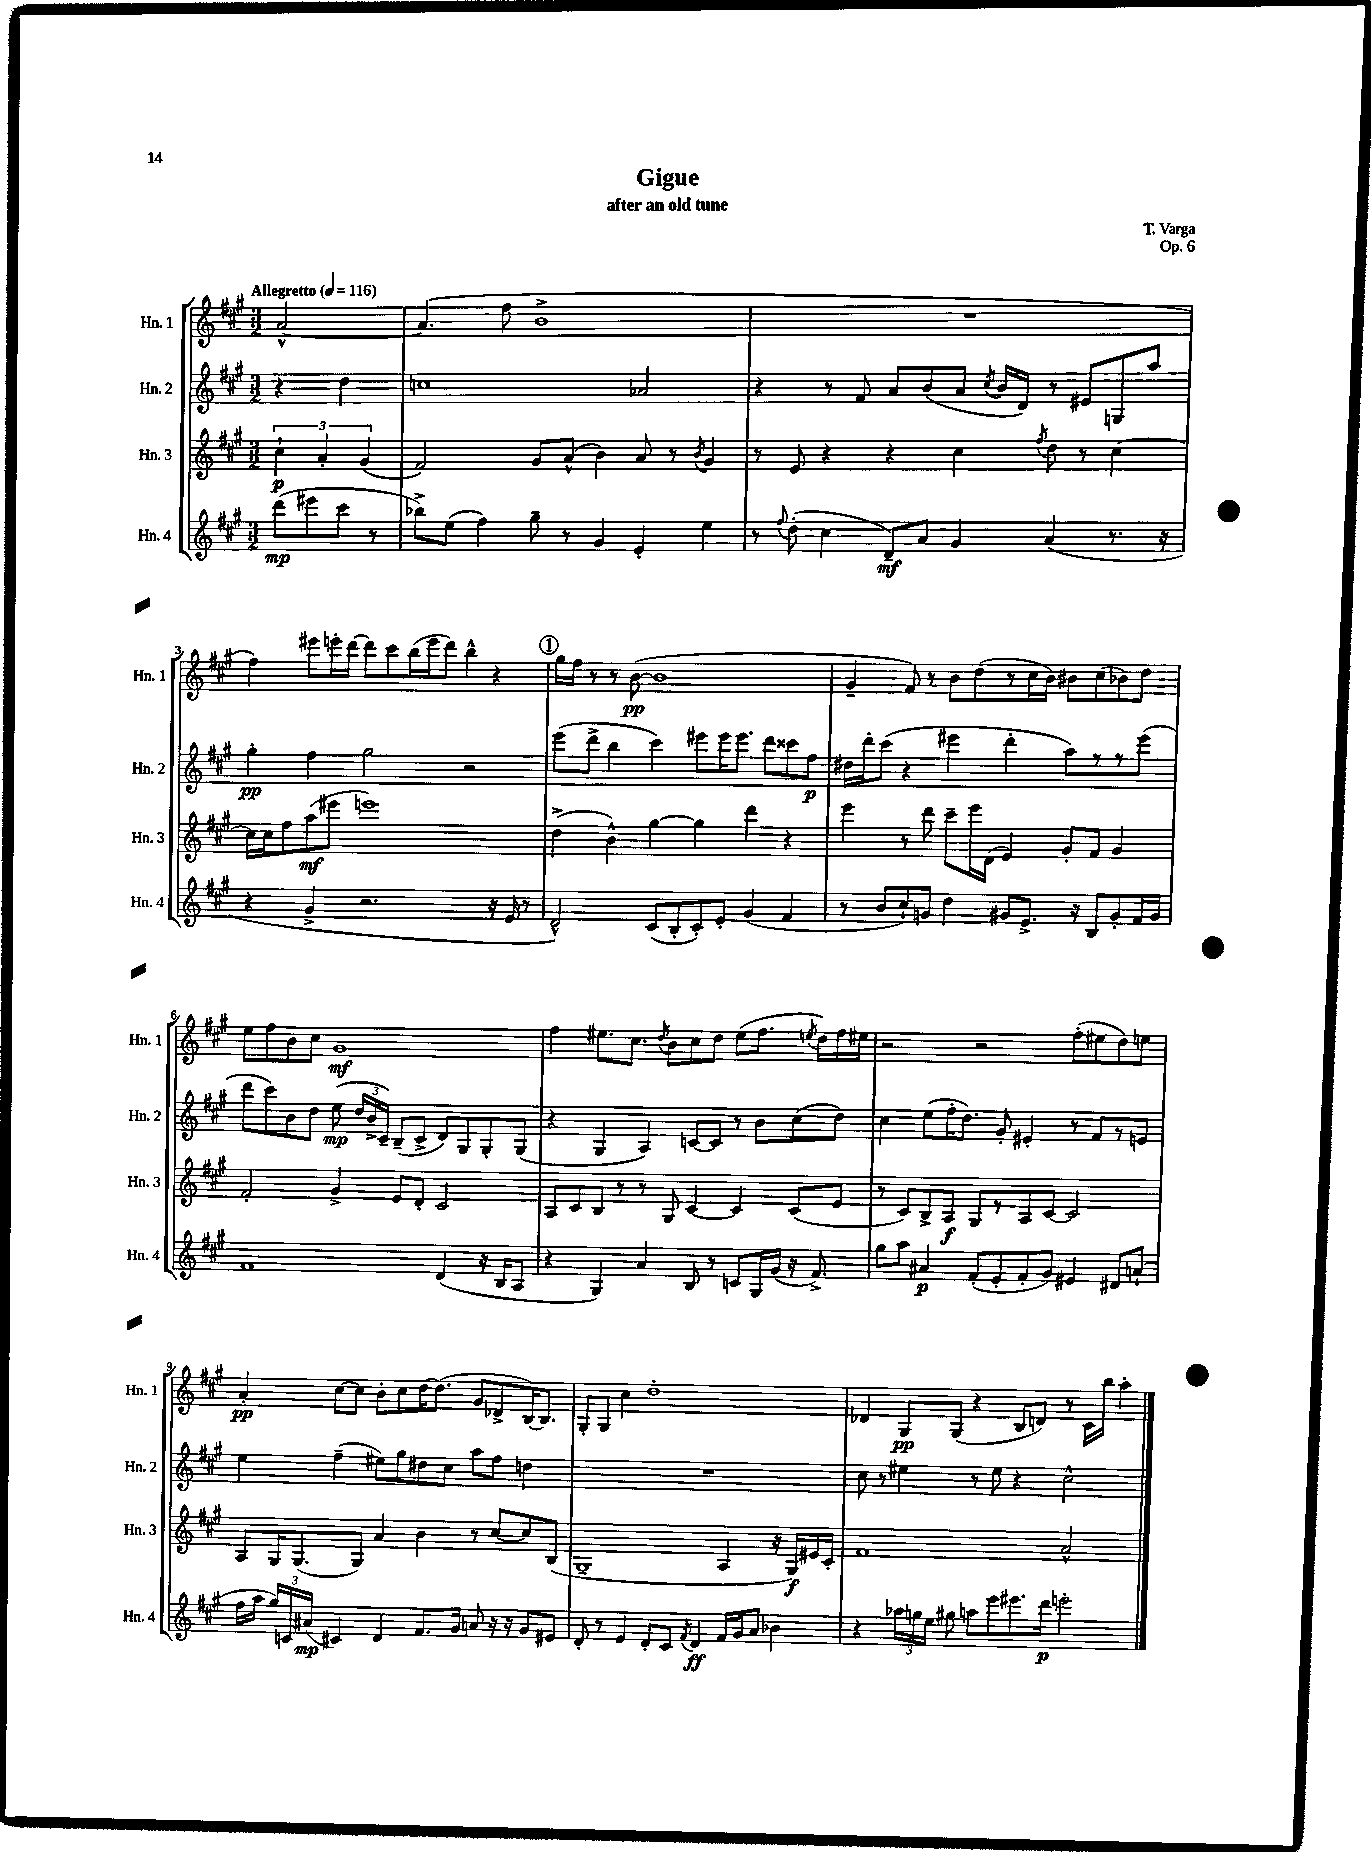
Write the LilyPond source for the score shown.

\header { title = "Gigue" composer = "T. Varga" subtitle = "after an old tune" opus = "Op. 6" }
<<
\new StaffGroup <<
\new Staff = "s0" \with { instrumentName = "Hn. 1" shortInstrumentName = "Hn. 1" } {
    \clef treble \key a \major \numericTimeSignature \time 3/2 \partial 2 \tempo "Allegretto" 4 = 116
    \autoBeamOff a'2~-^ |
    a'4.( fis''8 b'1-> |
    R1. |
    fis''4) eis'''8[ e'''16-. d'''16]~ d'''8[ cis'''8 b''16( e'''16 d'''8]) b''4-^ r4 |
    \mark \markup { \circle "1" } gis''16[ fis''16] r8 r8 b'8~\pp( b'1 |
    gis'4-- fis'8) r8 b'8[ d''8( r8 cis''16 b'16]) bis'8[ cis''8( bes'8) d''8] |
    e''8[ fis''8 b'8 cis''8] gis'1\mf |
    fis''4 eis''8.[ cis''8.] \acciaccatura { d''8 } b'8[ cis''8 d''8] eis''8[( fis''8.] \acciaccatura { e''8 } d''16[) fis''16 eis''16] |
    r2 r2 fis''8[-.( eis''8 d''8) e''8] |
    a'4-.\pp cis''8[~ cis''8] b'8[-. cis''8 d''16~ d''8.]( gis'8[ des'8-> b16~) b8.] |
    gis8[-. gis8] cis''4 d''1-. |
    des'4 gis8[\pp gis8]( r4 b8[ d'8]) r8 cis'16[ b''16] a''4-. \bar "|." |
}
\new Staff = "s1" \with { instrumentName = "Hn. 2" shortInstrumentName = "Hn. 2" } {
    \clef treble \key a \major \numericTimeSignature \time 3/2 \partial 2
    \autoBeamOff r4 d''4 |
    c''1 aes'2 |
    r4 r8 fis'8 a'8[ b'8( a'8] \acciaccatura { cis''8 } b'16[ d'16]) r8 eis'8[ g8 a''8] |
    gis''4-.\pp fis''4 gis''2 r2 |
    \mark \markup { \circle "1" } e'''8[( d'''8]-> b''4 cis'''4) eis'''8[ eis'''16 eis'''8.] d'''8[ cisis'''8 fis''8]\p |
    dis''16[ d'''16-. cis'''8]( r4 eis'''4 d'''4-. a''8[) r8 r8 eis'''8]( |
    d'''8[ cis'''8) b'8 d''8] e''8\mp( \tuplet 3/2 { d''16[ b'16-> cis'16]--) } b8[--( cis'8]-> d'8[) gis8 gis8-. gis8]( |
    r4 gis4 a4) c'8[~ c'8] r8 b'8[ cis''8( d''8]) |
    cis''4 e''8[( fis''16-. d''8.]) gis'8-. eis'4-. r8 fis'8[ r8 e'8] |
    e''4 fis''4--( eis''8[) gis''8 dis''8 cis''8] a''8[ fis''8] d''4 |
    R1. |
    cis''8 r8 eis''4 r8 eis''8 r4 cis''2-^ \bar "|." |
}
\new Staff = "s2" \with { instrumentName = "Hn. 3" shortInstrumentName = "Hn. 3" } {
    \clef treble \key a \major \numericTimeSignature \time 3/2 \partial 2
    \autoBeamOff \tuplet 3/2 { cis''4-!\p a'4-. gis'4( } |
    fis'2) gis'8[ a'8]-^( b'4) a'8 r8 \acciaccatura { b'8 } gis'4 |
    r8 e'8 r4 r4 cis''4 \acciaccatura { fis''8 } d''8 r8 cis''4~ |
    cis''16[ cis''16 fis''8 a''8\mf( eis'''8] e'''1) |
    \mark \markup { \circle "1" } d''4->( b'4-^) gis''4~ gis''4 d'''4 r4 |
    e'''4 r8 d'''8 cis'''8[-- e'''16 d'16]( e'4) gis'8[-. fis'8] gis'4 |
    fis'2-. gis'4-> e'8[ d'8]-. cis'2 |
    a8[ cis'8 b8] r8 r8 gis8 cis'4~ cis'4 cis'8[( e'8] |
    r8 cis'8[) b8-> a8]\f gis8[ r8 a8 cis'8]~ cis'2 |
    a8[ gis16 gis8.( gis8]) a'4 b'4 r8 cis''8[~ cis''8 b8]( |
    gis1-- a4 r16 gis16[\f) eis'16 cis'16]-. |
    fis'1 a'2-^ \bar "|." |
}
\new Staff = "s3" \with { instrumentName = "Hn. 4" shortInstrumentName = "Hn. 4" } {
    \clef treble \key a \major \numericTimeSignature \time 3/2 \partial 2
    \autoBeamOff d'''8[\mp( eis'''8 cis'''8] r8 |
    bes''8[->) e''8]( fis''4) gis''8-- r8 gis'4 e'4-. e''4 |
    r8 \appoggiatura { fis''8 } d''8-.( cis''4 d'8[--\mf) a'8] gis'4 a'4( r8. r16 |
    r4 gis'4-> r2. r16 e'16 r8 |
    \mark \markup { \circle "1" } d'2-^) cis'8[( b8-. cis'8-.) e'8]-. gis'4( fis'4 |
    r8 b'8[ cis''8-!) g'8] d''4 gis'8[ e'8.]-> r16 b8[ gis'8-. fis'16 gis'16] |
    fis'1 d'4( r16 b16[ a8] |
    r4 gis4) a'4 b8 r8 c'8[ gis16 gis'16]( r16 fis'8.->) |
    gis''8[ a''8] ais'4\p fis'8[-.( e'8-. fis'8-. gis'8]) eis'4 dis'8[ a'8]-!( |
    fis''16[ a''16] \tuplet 3/2 { gis''16[) c'16 ais'16]\mp( } cis'4) d'4 fis'8.[ gis'16] a'8 r16 r16 gis'8[ eis'8] |
    d'8-. r8 e'4 d'8[-. cis'8] \acciaccatura { fis'8 } d'4\ff fis'16[ gis'16 a'8] bes'4 |
    r4 \tuplet 3/2 { aes''16[ g''16 e''16] } gis''8 a''8[ e'''8 eis'''8. d'''16]\p e'''2-. \bar "|." |
}
>>
>>
